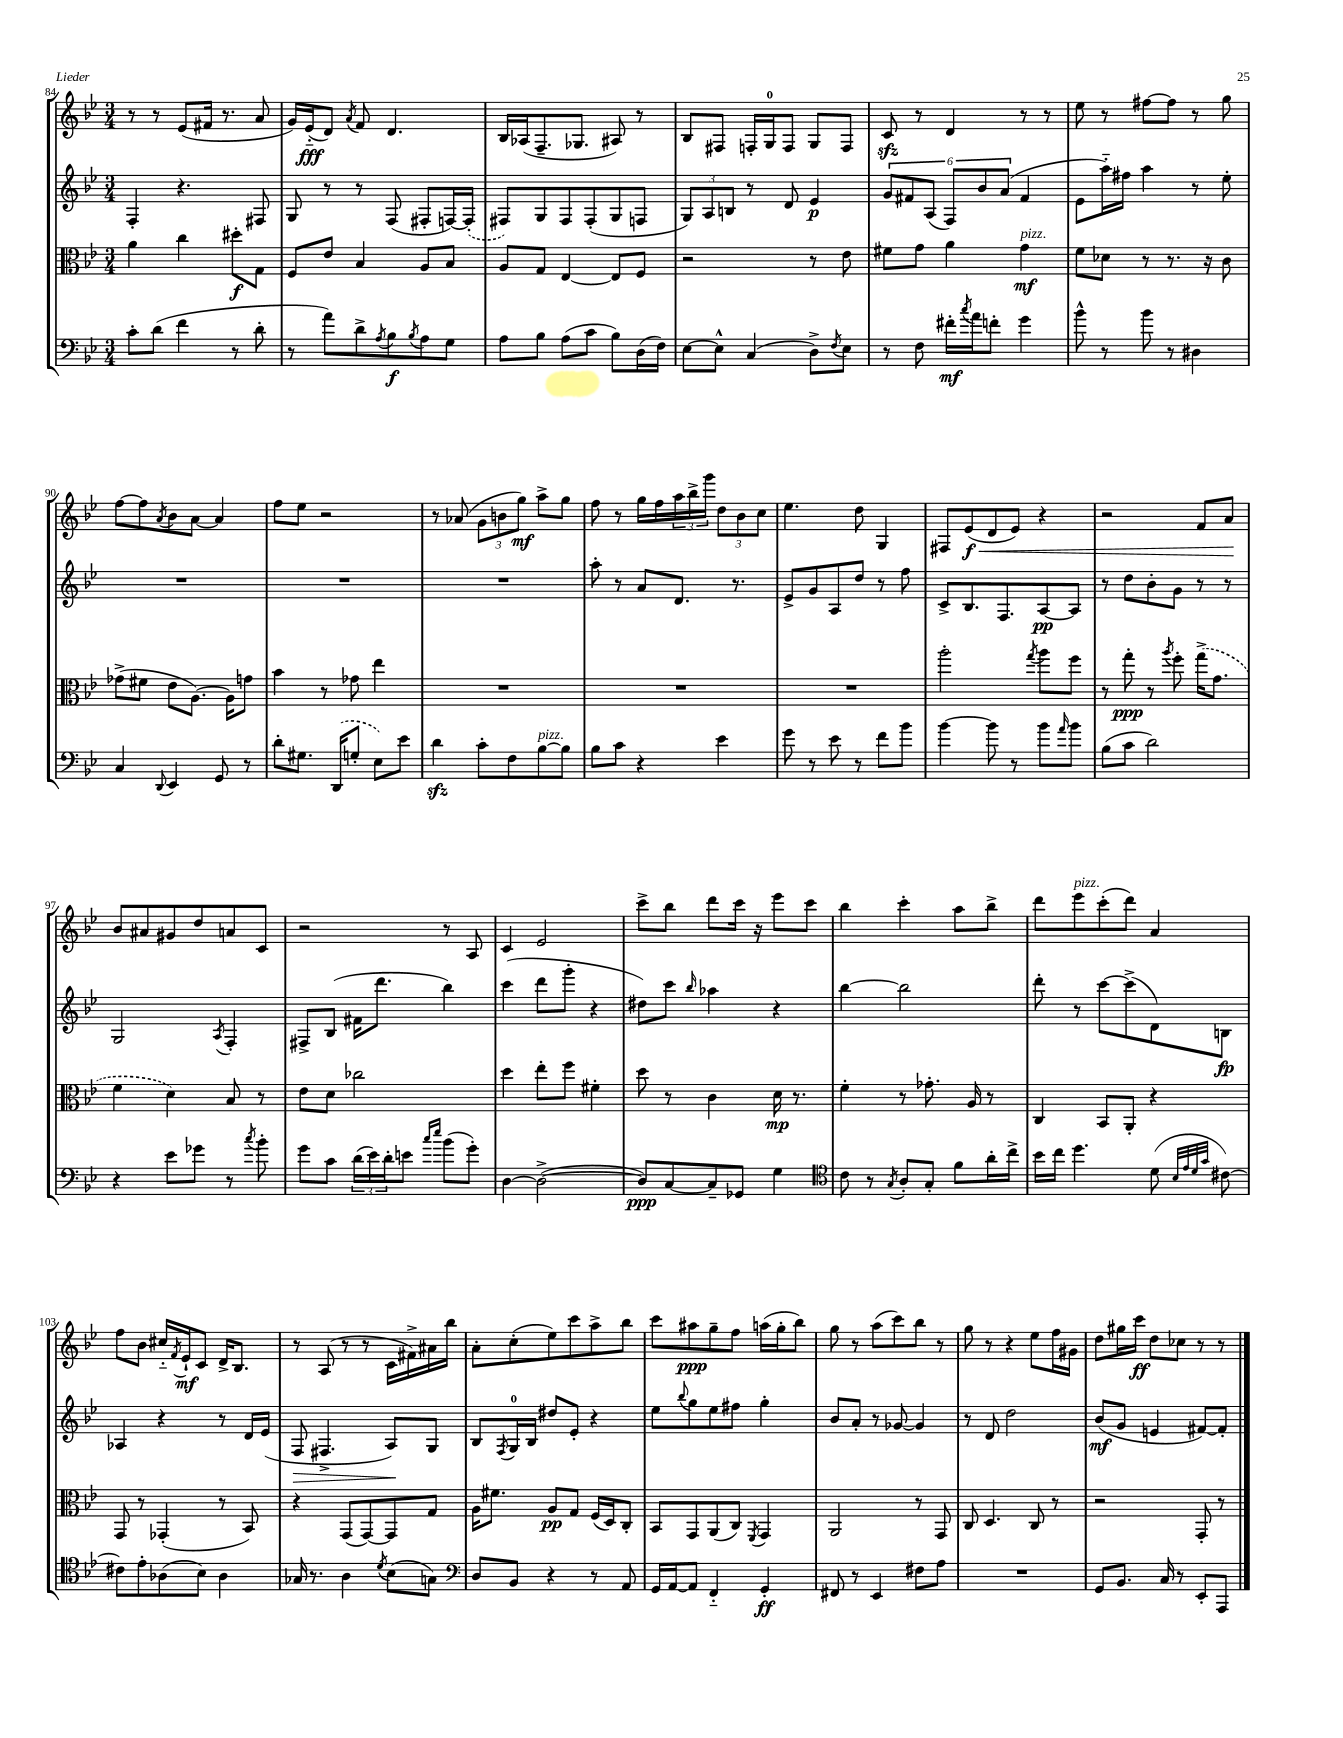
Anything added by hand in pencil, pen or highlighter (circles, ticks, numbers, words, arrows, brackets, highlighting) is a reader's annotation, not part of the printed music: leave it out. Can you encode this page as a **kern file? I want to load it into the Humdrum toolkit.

**kern	**dynam	**kern	**dynam	**kern	**dynam	**kern	**dynam
*part4	*part4	*part3	*part3	*part2	*part2	*part1	*part1
*staff4	*staff4	*staff3	*staff3	*staff2	*staff2	*staff1	*staff1
*clefF4	*	*clefC3	*	*clefG2	*	*clefG2	*
*k[b-e-]	*	*k[b-e-]	*	*k[b-e-]	*	*k[b-e-]	*
*M3/4	*	*M3/4	*	*M3/4	*	*M3/4	*
=84	=84	=84	=84	=84	=84	=84	=84
8c'\L	.	4a\	.	4F'/	.	8r	.
(8d\J	.	.	.	.	.	8r	.
4f\	.	4cc\	.	4.r	.	(8e-/L	.
.	.	.	.	.	.	16f#X/Jk	.
.	.	.	.	.	.	8.r	.
8r	.	8dd#X'\L	f	.	.	.	.
8d'\	.	8G\J	.	8F#X/	.	8a/	.
=85	=85	=85	=85	=85	=85	=85	=85
8r	.	8F/L	.	8G/	.	16g/LL)	.
.	.	.	.	.	.	(16e-/J	fff
8a\L)	.	8e-/J	.	8r	.	8d/J)	.
.	.	.	.	.	.	8qa/	.
8d^\	.	4B-/	.	8r	.	8f/	.
8qA/	.	.	.	.	.	.	.
8B-\	f	.	.	(8F/	.	4.d/	.
8qB-/	.	.	.	.	.	.	.
8A\	.	8A/L	.	8F#X'/L	.	.	.
8G\J	.	8B-/J	.	[16Fn/L)	.	.	.
.	.	.	.	(16F'/JJ]	.	.	.
=86	=86	=86	=86	=86	=86	=86	=86
8A\L	.	8A/L	.	8F#X/L)	.	16B-/LL	.
.	.	.	.	.	.	(16A-X/J	.
8B-\J	.	8G/J	.	8G/	.	8.F~/	.
(8A\L	.	[4E-/	.	8F#/	.	.	.
.	.	.	.	.	.	8.G-X/J	.
8c\J	.	.	.	(8F#'/	.	.	.
8B-\L)	.	8E-/L]	.	8G/	.	8A#X/)	.
(16D\L	.	8F/J	.	8Fn/J	.	8r	.
16F\JJ)	.	.	.	.	.	.	.
=87	=87	=87	=87	=87	=87	=87	=87
[8E-\L	.	2r	.	12G/L)	.	8B-/L	.
.	.	.	.	12A/	.	.	.
8E-^^\J]	.	.	.	.	.	8F#X/J	.
.	.	.	.	12Bn/J	.	.	.
(4C/	.	.	.	8r	.	16Fn'/LL	.
.	.	.	.	.	.	16G/J	.
.	.	.	.	8d/	.	8F/J	.
8D^\L)	.	8r	.	4e-/	p	8G/L	.
8qF/	.	.	.	.	.	.	.
8E-\J	.	8e-\	.	.	.	8F/J	.
=88	=88	=88	=88	=88	=88	=88	=88
8r	.	8f#X\L	.	12g/L	.	8czz/	.
.	.	.	.	12f#X/	.	.	.
8F\	.	8g\J	.	.	.	8r	.
.	.	.	.	(12A/J	.	.	.
16f#X'\LL	mf	4a\	.	12F/L)	.	4d/	.
8qcc/	.	.	.	.	.	.	.
16a\J	.	.	.	.	.	.	.
.	.	.	.	12b-/	.	.	.
8fn'\J	.	.	.	.	.	.	.
.	.	.	.	(12a/J	.	.	.
!	!	!LO:TX:a:i:t=pizz.	!	!	!	!	!
4g\	.	4g\	mf	4f#/	.	8r	.
.	.	.	.	.	.	8r	.
=89	=89	=89	=89	=89	=89	=89	=89
8b-^^\	.	8f\L	.	8e-\L	.	8ee-\	.
8r	.	8d-X\J	.	16aa\L)	.	8r	.
.	.	.	.	16ff#X\JJ	.	.	.
8b-\	.	8r	.	4aa\	.	[8ff#X\L	.
8r	.	8.r	.	.	.	8ff#\J]	.
4D#X\	.	.	.	8r	.	8r	.
.	.	16r	.	.	.	.	.
.	.	8c\	.	8ee-'\	.	8gg\	.
!!LO:LB:g=z
=90	=90	=90	=90	=90	=90	=90	=90
4C/	.	(8g-X^\L	.	2.r	.	[8ff\L	.
.	.	8f#X\J	.	.	.	8ff\]	.
8qqDD/	.	.	.	.	.	8qa/	.
4EE-/	.	8e-\L	.	.	.	8b-\	.
.	.	[8.A\J)	.	.	.	[8a\J	.
8GG/	.	.	.	.	.	4a/]	.
.	.	16A\KL]	.	.	.	.	.
8r	.	8gn\J	.	.	.	.	.
=91	=91	=91	=91	=91	=91	=91	=91
8d'\L	.	4b-\	.	2.r	.	8ff\L	.
8.G#X\J	.	.	.	.	.	8ee-\J	.
.	.	8r	.	.	.	2r	.
(16DD/KL	.	.	.	.	.	.	.
8Gn'/J	.	8g-X\	.	.	.	.	.
8E-\L)	.	4ee-\	.	.	.	.	.
8e-\J	.	.	.	.	.	.	.
=92	=92	=92	=92	=92	=92	=92	=92
4dzz\	.	2.r	.	2.r	.	8r	.
.	.	.	.	.	.	(8a-X/	.
8c'\L	.	.	.	.	.	12g\L	.
.	.	.	.	.	.	12bn\	.
8F\	.	.	.	.	.	.	.
.	.	.	.	.	.	12gg\J)	mf
!LO:TX:a:i:t=pizz.	!	!	!	!	!	!	!
[8B-\	.	.	.	.	.	8aa^\L	.
8B-\J]	.	.	.	.	.	8gg\J	.
=93	=93	=93	=93	=93	=93	=93	=93
8B-\L	.	2.r	.	8aa'\	.	8ff\	.
8c\J	.	.	.	8r	.	8r	.
4r	.	.	.	8a/L	.	16gg\LL	.
.	.	.	.	.	.	16ff\	.
.	.	.	.	8.d/J	.	24aa\	.
.	.	.	.	.	.	24bb-^\	.
.	.	.	.	.	.	24ggg\JJ	.
4e-\	.	.	.	.	.	12dd\L	.
.	.	.	.	8.r	.	.	.
.	.	.	.	.	.	12b-\	.
.	.	.	.	.	.	12cc\J	.
=94	=94	=94	=94	=94	=94	=94	=94
8g\	.	2.r	.	8e-^/L	.	4.ee-\	.
8r	.	.	.	8g/	.	.	.
8e-\	.	.	.	8A/	.	.	.
8r	.	.	.	8dd/J	.	8dd\	.
8f\L	.	.	.	8r	.	4G/	.
8b-\J	.	.	.	8ff\	.	.	.
=95	=95	=95	=95	=95	=95	=95	=95
[4b-\	.	2aa'\	.	8c^/L	.	8F#X/L	.
!	!	!	!	!	!	!	!LO:HP:b
.	.	.	.	8.B-/	.	(8e-/	< f
8b-\]	.	.	.	.	.	8d/	.
.	.	.	.	8.F/	.	.	.
8r	.	.	.	.	.	8e-/J)	.
.	.	8qgg/	.	.	.	.	.
8b-\L	.	8aa\L	.	[8A/	pp	4r	.
16qqa/	.	.	.	.	.	.	.
8b-\J	.	8ff\J	.	8A/J]	.	.	.
=96	=96	=96	=96	=96	=96	=96	=96
(8B-\L	.	8r	.	8r	.	2r	.
8c\J	.	8gg'\	ppp	8dd\L	.	.	.
2d\)	.	8r	.	8b-'\	.	.	.
.	.	8qaa/	.	.	.	.	.
.	.	8ff'\	.	8g\J	.	.	.
.	.	(16gg^\KL	.	8r	.	8f/L	.
.	.	8.g\J	.	.	.	.	.
.	.	.	.	8r	.	8a/J	.
.	.	.	.	.	.	.	[
!!LO:LB:g=z
=97	=97	=97	=97	=97	=97	=97	=97
4r	.	4f\	.	2G/	.	8b-/L	.
.	.	.	.	.	.	8a#X/	.
8e-\L	.	4d\)	.	.	.	8g#X/	.
8g-X\J	.	.	.	.	.	8dd/	.
.	.	.	.	8qA/	.	.	.
8r	.	8B-/	.	4F'/	.	8an/	.
8qcc/	.	.	.	.	.	.	.
8b-'\	.	8r	.	.	.	8c/J	.
=98	=98	=98	=98	=98	=98	=98	=98
8g\L	.	8e-\L	.	8F#X^/L	.	2r	.
8c\J	.	8d\J	.	(8B-/J	.	.	.
(24d\LL	.	2cc-X\	.	16f#X\KL	.	.	.
24e-\)	.	.	.	.	.	.	.
.	.	.	.	8.ddd\J	.	.	.
24d'\J	.	.	.	.	.	.	.
8en\J	.	.	.	.	.	.	.
16qqcc/LL	.	.	.	.	.	.	.
16qqee-/JJ	.	.	.	.	.	.	.
(8b-\L	.	.	.	4bb-\)	.	8r	.
8g'\J)	.	.	.	.	.	8A/	.
=99	=99	=99	=99	=99	=99	=99	=99
[4D\	.	4dd\	.	(4ccc\	.	4c/	.
(2D^\_	.	8ee-'\L	.	8ddd\L	.	2e-/	.
.	.	8ff\J	.	8ggg'\J	.	.	.
.	.	4f#X'\	.	4r	.	.	.
=100	=100	=100	=100	=100	=100	=100	=100
8D/L])	ppp	8dd\	.	8dd#X\L)	.	8ccc^\L	.
[8C/	.	8r	.	8ccc\J	.	8bb-\J	.
.	.	.	.	16qqbb-/	.	.	.
8C~/]	.	4c\	.	4aa-X\	.	8ddd\L	.
8GG-X/J	.	.	.	.	.	16ccc\Jk	.
.	.	.	.	.	.	16r	.
4G\	.	16d\	mp	4r	.	8eee-\L	.
.	.	8.r	.	.	.	.	.
.	.	.	.	.	.	8ccc\J	.
=101	=101	=101	=101	=101	=101	=101	=101
*clefC4	*	*	*	*	*	*	*
8c\	.	4f'\	.	[4bb-\	.	4bb-\	.
8r	.	.	.	.	.	.	.
8qG/	.	.	.	.	.	.	.
8A'/L	.	8r	.	2bb-\]	.	4ccc'\	.
8G'/J	.	8.g-X'\	.	.	.	.	.
8f\L	.	.	.	.	.	8aa\L	.
.	.	16A/	.	.	.	.	.
16a'\L	.	8r	.	.	.	8bb-^\J	.
16cc^\JJ	.	.	.	.	.	.	.
=102	=102	=102	=102	=102	=102	=102	=102
16b-\LL	.	4C/	.	8ddd'\	.	8ddd\L	.
16cc\JJ	.	.	.	.	.	.	.
!	!	!	!	!	!	!LO:TX:a:i:t=pizz.	!
4.dd\	.	.	.	8r	.	8eee-\	.
.	.	8BB-/L	.	[8ccc\L	.	(8ccc'\	.
.	.	8AA'/J	.	(8ccc^\]	.	8ddd\J)	.
(8d\	.	4r	.	8d\)	.	4a/	.
32qqB-/LLL	.	.	.	.	.	.	.
32qqe-/	.	.	.	.	.	.	.
32qqd/	.	.	.	.	.	.	.
32qqg/JJJ	.	.	.	.	.	.	.
[8c#X\)	.	.	.	8Bn\J	fp	.	.
!!LO:LB:g=z
=103	=103	=103	=103	=103	=103	=103	=103
8c#X\L]	.	8GG/	.	4A-X/	.	8ff\L	.
8e-'\	.	8r	.	.	.	8b-\J	.
(8A-X\	.	(4GG-X'/	.	4r	.	16cc#X/LL	.
.	.	.	.	.	.	8qf/	.
.	.	.	.	.	.	16e-`/J	mf
8B-\J)	.	.	.	.	.	8c/J	.
4A-\	.	8r	.	8r	.	16d^/KL	.
.	.	.	.	.	.	8.B-/J	.
.	.	8BB-/)	.	16d/LL	.	.	.
.	.	.	.	(16e-/JJ	.	.	.
=104	=104	=104	=104	=104	=104	=104	=104
!	!	!	!	!	!LO:HP:b	!	!
16G-X/	.	4r	.	8F/	>	8r	.
8.r	.	.	.	.	.	.	.
.	.	.	.	4.F#X^/	.	(8A/	.
4A\	.	(8GG/L	.	.	.	8r	.
.	.	[8GG/)	.	.	.	8r	.
8qd/	.	.	.	.	.	.	.
(8B-\L	.	8GG/]	.	8A/L)	.	16c\LL	.
.	.	.	.	.	.	16f#X^\)	.
8Gn\J)	.	8G/J	.	8G/J	]	16a#X\	.
.	.	.	.	.	.	16bb-\JJ	.
=105	=105	=105	=105	=105	=105	=105	=105
*clefF4	*	*	*	*	*	*	*
8D/L	.	16A\KL	.	8B-/L	.	8a'\L	.
.	.	8.f#X\J	.	.	.	.	.
.	.	.	.	8qF/	.	.	.
8BB-/J	.	.	.	16G/L	.	(8cc'\	.
.	.	.	.	16B-/JJ	.	.	.
4r	.	8A/L	pp	8dd#X/L	.	8ee-\)	.
.	.	8G/J	.	8e-'/J	.	8ccc\	.
8r	.	(16F/LL	.	4r	.	8aa^\	.
.	.	16D/J)	.	.	.	.	.
8AA/	.	8C'/J	.	.	.	8bb-\J	.
=106	=106	=106	=106	=106	=106	=106	=106
16GG/LL	.	8BB-/L	.	8ee-\L	.	8ccc\L	.
[16AA/J	.	.	.	.	.	.	.
.	.	.	.	8qqbb-/	.	.	.
8AA/J]	.	8GG/	.	8gg\	.	8aa#X\	ppp
4FF/	.	(8AA/	.	8ee-\	.	8gg~\	.
.	.	8C/J)	.	8ff#X\J	.	8ff\J	.
.	.	8qFF/	.	.	.	.	.
4GG'/	ff	4GG/	.	4gg'\	.	(16aan\LL	.
.	.	.	.	.	.	16gg'\J	.
.	.	.	.	.	.	8bb-\J)	.
=107	=107	=107	=107	=107	=107	=107	=107
8FF#X/	.	2AA/	.	8b-/L	.	8gg\	.
8r	.	.	.	8a'/J	.	8r	.
4EE-/	.	.	.	8r	.	(8aa\L	.
.	.	.	.	[8g-X/	.	8ccc\)	.
8F#X\L	.	8r	.	4g-/]	.	8bb-\J	.
8A\J	.	8GG/	.	.	.	8r	.
=108	=108	=108	=108	=108	=108	=108	=108
2.r	.	8C/	.	8r	.	8gg\	.
.	.	4.D/	.	8d/	.	8r	.
.	.	.	.	2dd\	.	4r	.
.	.	8C/	.	.	.	8ee-\L	.
.	.	8r	.	.	.	16ff\L	.
.	.	.	.	.	.	16g#X\JJ	.
=109	=109	=109	=109	=109	=109	=109	=109
8GG/L	.	2r	.	(8b-/L	mf	8dd\L	.
8.BB-/J	.	.	.	8g/J	.	16gg#X\L	.
.	.	.	.	.	.	16ccc\JJ	ff
.	.	.	.	4en/	.	8dd\L	.
16C/	.	.	.	.	.	.	.
8r	.	.	.	.	.	8cc-X\J	.
8EE-'/L	.	8GG'/	.	[8f#X/L)	.	8r	.
8AAA/J	.	8r	.	8f#'/J]	.	8r	.
==	==	==	==	==	==	==	==
*-	*-	*-	*-	*-	*-	*-	*-
